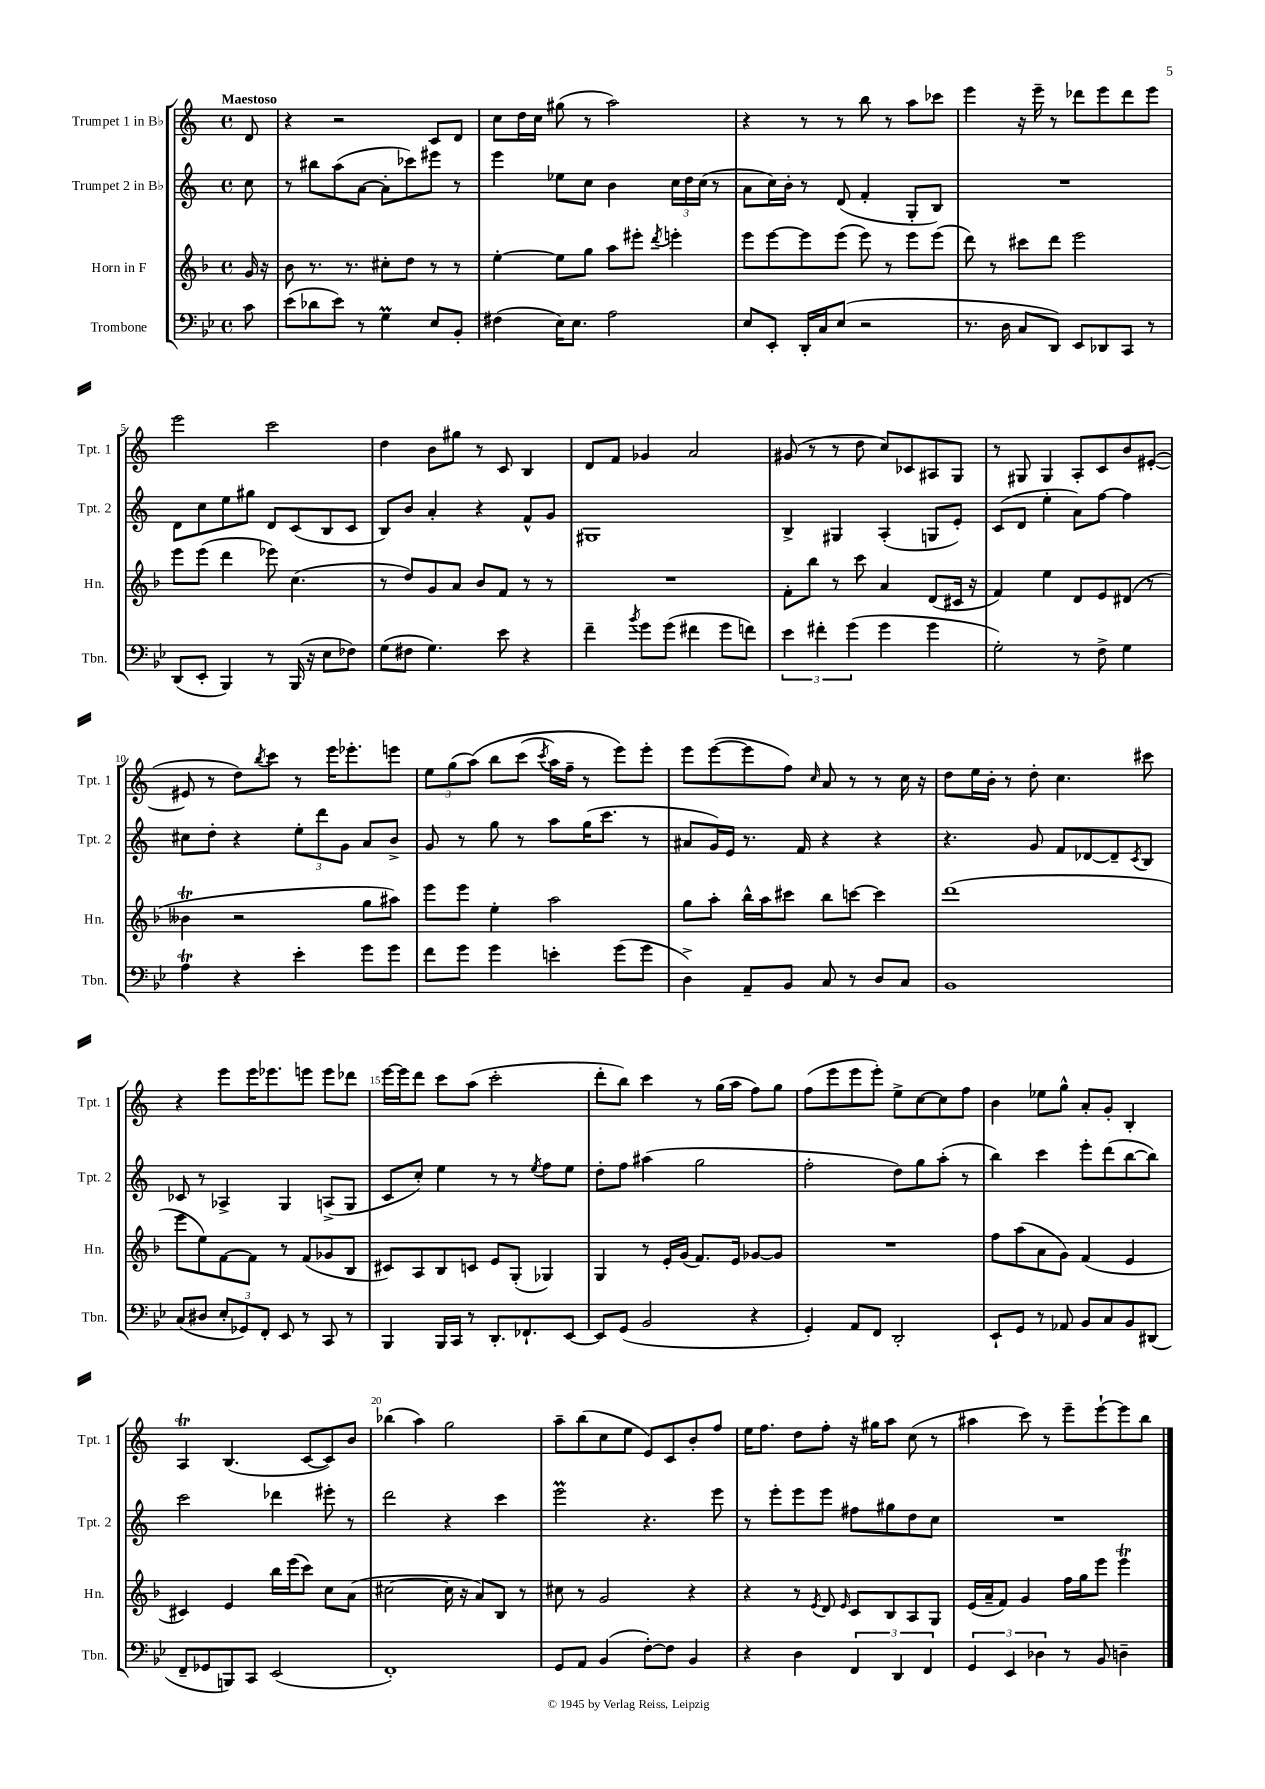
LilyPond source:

<<
\new StaffGroup <<
\new Staff = "s0" \with { instrumentName = "Trumpet 1 in Bb" shortInstrumentName = "Tpt. 1" } {
    \clef treble \key c \major \defaultTimeSignature \time 4/4 \partial 8 \tempo "Maestoso"
    d'8 |
    r4 r2 c'8 d'8 |
    c''8 d''16 c''16 gis''8( r8 a''2) |
    r4 r8 r8 b''8 r8 a''8 ces'''8 |
    e'''4 r16 e'''16-- r8 des'''8 e'''8 des'''8 e'''8 |
    e'''2 c'''2 |
    d''4 b'8 gis''8 r8 c'8 b4 |
    d'8 f'8 ges'4 a'2 |
    gis'8( r8 r8 d''8 c''8) ces'8 ais8 g8 |
    r8 gis8 gis4 a8-. c'8 b'8 eis'8~-.( |
    eis'8 r8 d''8) \acciaccatura { b''8 } c'''8 r8 e'''16 ees'''8.-. e'''8 |
    \tuplet 3/2 { e''8 g''8( a''8)\( } b''8 c'''8( \acciaccatura { c'''8 } a''16) f''16-- r8 e'''8\) e'''8-. |
    e'''8 e'''8~( e'''8 f''8) \grace { c''16 } a'8 r8 r8 c''16 r16 |
    d''8 e''16 b'16-. r8 d''8-. c''4. cis'''8 |
    r4 e'''8 e'''16 ees'''8. e'''8 e'''8 des'''8 |
    e'''16~ e'''16 d'''8 c'''8 a''8( c'''2-. |
    d'''8-. b''8) c'''4 r8 g''16( a''16 f''8) g''8 |
    f''8( e'''8 e'''8 e'''8-.) e''8-> c''8~ c''8 f''8 |
    b'4 ees''8 g''8-^ a'8-. g'8-. b4-. |
    a4\trill b4.( c'8~ c'8) b'8 |
    bes''4( a''4) g''2 |
    a''8-- b''8( c''8 e''8 e'8) c'8 b'8-. f''8 |
    e''16 f''8. d''8 f''8-. r16 gis''16 a''8 c''8( r8 |
    ais''4 c'''8) r8 e'''8-- e'''8~-! e'''8 b''8 \bar "|." |
}
\new Staff = "s1" \with { instrumentName = "Trumpet 2 in Bb" shortInstrumentName = "Tpt. 2" } {
    \clef treble \key c \major \defaultTimeSignature \time 4/4 \partial 8
    c''8 |
    r8 bis''8 a''8( a'8~ a'8-. ces'''8) eis'''8 r8 |
    e'''4 ees''8 c''8 b'4 \tuplet 3/2 { c''16 d''16 c''16( } r8 |
    a'8 c''16) b'16-. r8 d'8( f'4-. g8-. b8) |
    R1 |
    d'8 c''8 e''8 gis''8 d'8 c'8( b8 c'8 |
    b8) b'8 a'4-. r4 f'8-^ g'8 |
    gis1 |
    b4-> gis4 a4-.( g8 e'8-.) |
    c'8( d'8 e''4-. a'8) f''8~ f''4 |
    cis''8 d''8-. r4 \tuplet 3/2 { e''8-. d'''8 g'8 } a'8 b'8-> |
    g'8 r8 g''8 r8 a''8 g''16( c'''8. r8 |
    ais'8 g'16) e'16 r8. f'16 r4 r4 |
    r4. g'8 f'8 des'8~ des'8-- \acciaccatura { c'8 } b8 |
    ces'8 r8 aes4-> g4 a8->( g8 |
    c'8 c''8-.) e''4 r8 r8 \acciaccatura { e''8 } f''8 e''8 |
    d''8-. f''8 ais''4( g''2 |
    f''2-. d''8) g''8 a''8-.( r8 |
    b''4) c'''4 e'''8-. d'''8( b''8~ b''8) |
    c'''2 des'''4 eis'''8-. r8 |
    d'''2 r4 c'''4 |
    e'''2\prall r4. e'''8 |
    r8 e'''8-. e'''8 e'''8 fis''8 gis''8 d''8 c''8 |
    R1 \bar "|." |
}
\new Staff = "s2" \with { instrumentName = "Horn in F" shortInstrumentName = "Hn." } {
    \clef treble \key f \major \defaultTimeSignature \time 4/4 \partial 8
    g'16 r16 |
    bes'8 r8. r8. cis''8-. d''8 r8 r8 |
    e''4~-. e''8 g''8 a''8 eis'''8-. \acciaccatura { d'''8 } e'''4-. |
    e'''8 e'''8~ e'''8 e'''8( e'''8) r8 e'''8 e'''8( |
    d'''8) r8 cis'''8 d'''8 e'''2 |
    e'''8 e'''8( d'''4 ees'''8) c''4.( |
    r8 d''8) g'8 a'8 bes'8 f'8 r8 r8 |
    R1 |
    f'8-. bes''8 r8 c'''8 a'4 d'8( cis'16 r16 |
    f'4) e''4 d'8 e'8 dis'8( r8 |
    beses'4\trill r2 g''8 ais''8) |
    e'''8 e'''8 e''4-. a''2 |
    g''8 a''8-. bes''16-^ a''16 cis'''8 bes''8 c'''8~ c'''4 |
    d'''1( |
    e'''8 e''8) f'8~ f'8 r8 f'8( ges'8 bes8 |
    cis'8) a8 bes8 c'8 e'8 g8-.( ges4) |
    g4 r8 e'16-. g'16( f'8.) e'16 ges'8~ ges'8 |
    R1 |
    f''8 a''8( a'8 g'8) f'4( e'4 |
    cis'4) e'4 bes''16 e'''16( c'''8) c''8 a'8( |
    cis''2~ cis''16 r16 a'8) bes8 r8 |
    cis''8 r8 g'2 r4 |
    r4 r8 \acciaccatura { e'8 } d'8 \grace { e'16 } c'8 bes8 a8 g8 |
    e'16( a'16-- f'8) g'4 f''16 g''16 e'''8 e'''4\trill \bar "|." |
}
\new Staff = "s3" \with { instrumentName = "Trombone" shortInstrumentName = "Tbn." } {
    \clef bass \key bes \major \defaultTimeSignature \time 4/4 \partial 8
    c'8 |
    ees'8( des'8 ees'8) r8 g4\prall ees8 bes,8-. |
    fis4( ees16) ees8. a2 |
    ees8 ees,8-. d,16-. c16 ees8( r2 |
    r8. d16 c8 d,8) ees,8 des,8 c,8 r8 |
    d,8( ees,8-. bes,,4) r8 bes,,16( r16 ees8 fes8) |
    g8( fis8 g4.) ees'8 r4 |
    f'4-- \acciaccatura { bes'8 } g'8 g'8( fis'4 g'8 f'8) |
    \tuplet 3/2 { ees'4 fis'4-. g'4( } g'4 g'4 |
    g2-.) r8 f8-> g4 |
    a4\trill r4 ees'4-. g'8 g'8 |
    f'8 g'8 g'4 e'4-. g'8( g'8 |
    d4->) a,8-- bes,8 c8 r8 d8 c8 |
    bes,1 |
    c8( dis8 \tuplet 3/2 { ees8-. ges,8) f,8-. } ees,8 r8 c,8 r8 |
    bes,,4 bes,,16 c,16 r8 d,8.-. fes,8.-! ees,8~ |
    ees,8 g,8( bes,2 r4 |
    g,4-.) a,8 f,8 d,2-. |
    ees,8-! g,8 r8 aes,8 bes,8 c8 bes,8 dis,8( |
    f,8-- ges,8 b,,8) c,8 ees,2( |
    f,1-.) |
    g,8 a,8 bes,4( f8~-.) f8 bes,4 |
    r4 d4 \tuplet 3/2 { f,4 d,4 f,4 } |
    \tuplet 3/2 { g,4 ees,4 des4 } r8 bes,8 d4-- \bar "|." |
}
>>
>>
\layout { \context { \Score \override BarNumber.break-visibility = ##(#f #t #t) barNumberVisibility = #(every-nth-bar-number-visible 5) } }
